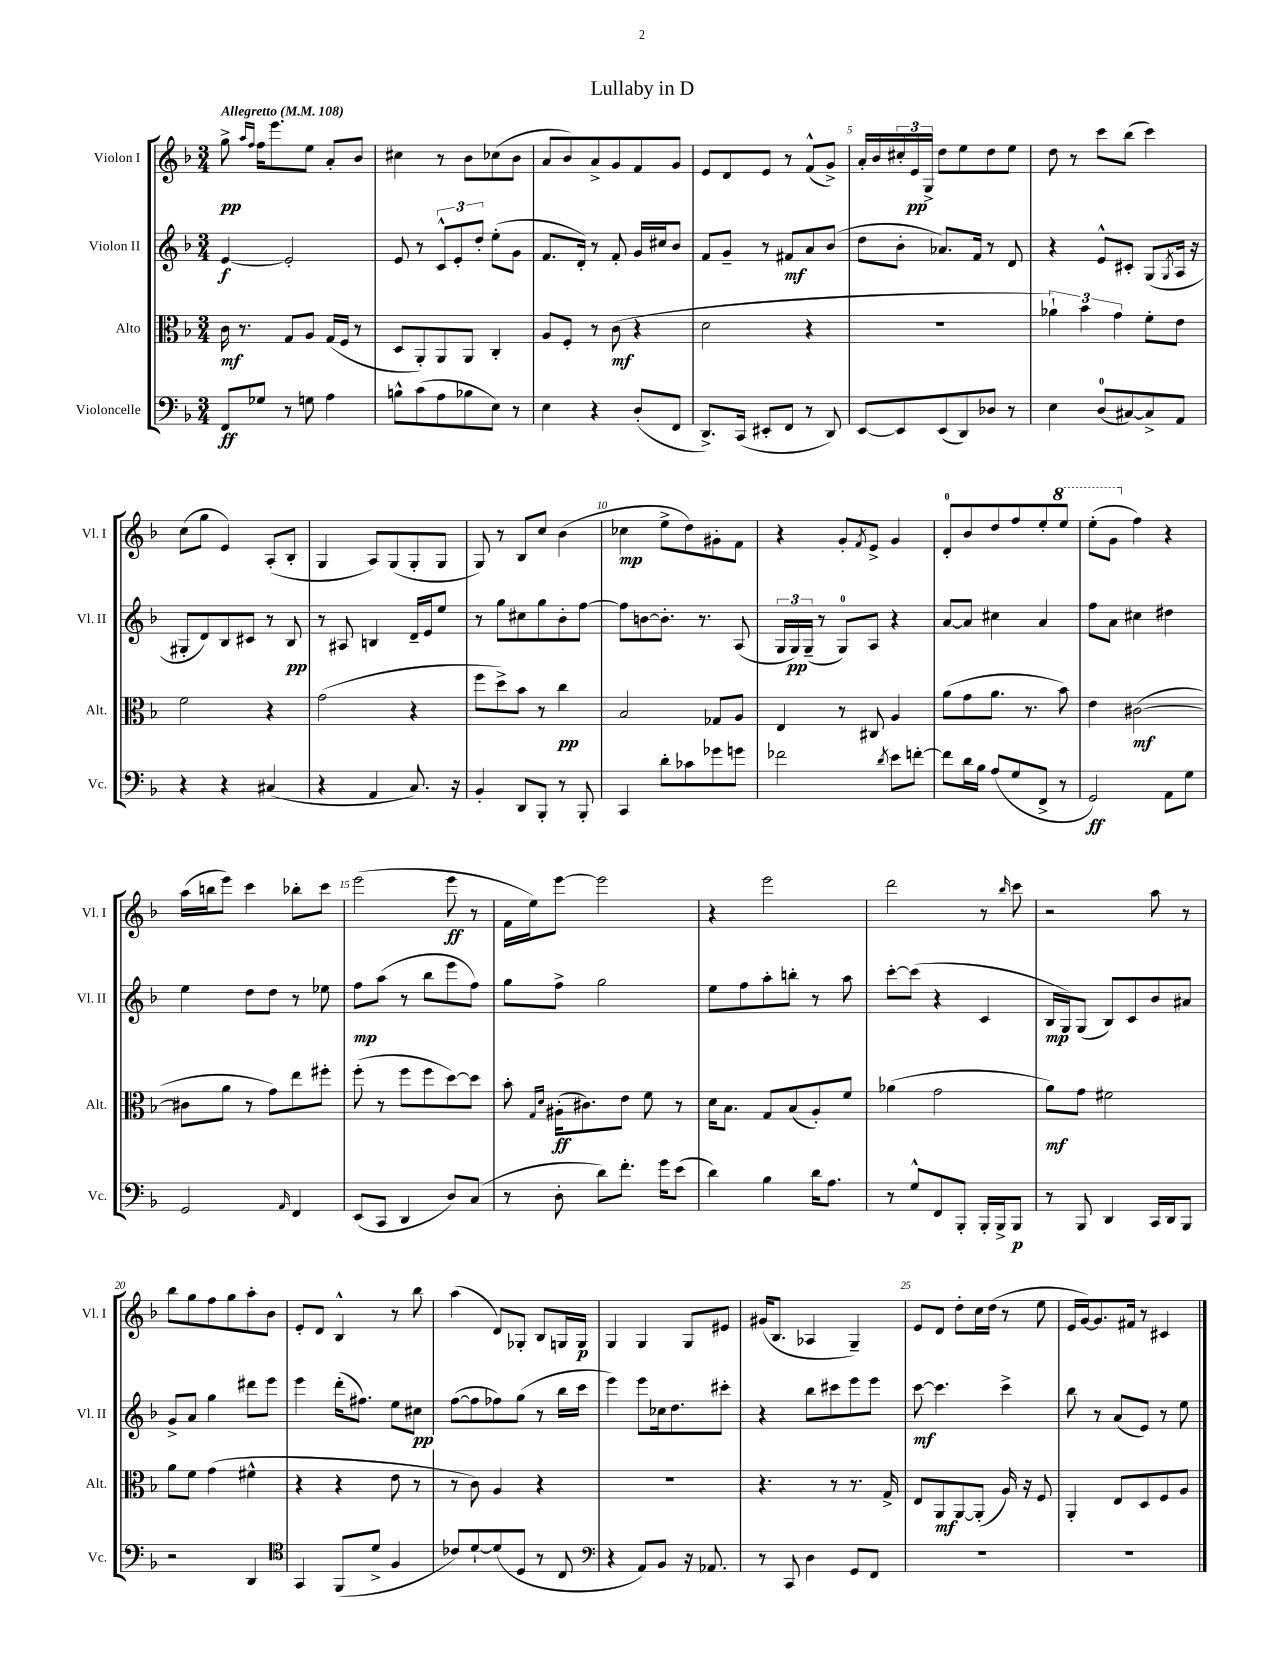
\header { title = "Lullaby in D" }
<<
\new StaffGroup <<
\new Staff = "s0" \with { instrumentName = "Violon I" shortInstrumentName = "Vl. I" } {
    \clef treble \key f \major \numericTimeSignature \time 3/4 \tempo "Allegretto" 4 = 108
    g''8->\pp \grace { a''16 f''16 } f''16 e'''8. e''8 a'8-. bes'8 |
    cis''4 r8 bes'8 ces''8( bes'8 |
    a'8 bes'8) a'8-> g'8 f'8 g'8 |
    e'8 d'8 e'8 r8 f'8-^( g'8->) |
    a'16-. bes'16 \tuplet 3/2 { cis''16-. e'16\pp g16-> } d''8 e''8 d''8 e''8 |
    d''8 r8 c'''8 bes''8( c'''4) |
    c''8( g''8 e'4) a8-.( bes8-. |
    g4 a8) g8( g8-. g8 |
    g8) r8 bes8 c''8 bes'4( |
    ces''4\mp e''8-> d''8) gis'8-. f'8 |
    r4 g'8-. \acciaccatura { f'8 } e'8-> g'4 |
    d'8-0-. bes'8 d''8 f''8 e''8-. \ottava #1 e'''8 |
    e'''8-.( g''8 \ottava #0 f''4) r4 |
    a''16( b''16 e'''8) c'''4 bes''8-. c'''8 |
    e'''2( e'''8\ff r8 |
    f'16 e''16) e'''8~ e'''2 |
    r4 e'''2 |
    d'''2 r8 \grace { bes''16 } c'''8 |
    r2 a''8 r8 |
    bes''8 g''8 f''8 g''8 a''8-. bes'8 |
    e'8-. d'8 bes4-^ r8 bes''8 |
    a''4( d'8) ges8-. bes8 g16 g16\p |
    g4 g4 g8 eis'8 |
    gis'16( bes8. aes4 g4--) |
    e'8 d'8 d''8-. c''16 d''16( r8 e''8 |
    e'16 g'16~) g'8. fis'16 r8 cis'4 \bar "|." |
}
\new Staff = "s1" \with { instrumentName = "Violon II" shortInstrumentName = "Vl. II" } {
    \clef treble \key f \major \numericTimeSignature \time 3/4
    e'4~\f e'2-. |
    e'8 r8 \tuplet 3/2 { c'8-^ e'8-. d''8-. } e''8-.( g'8 |
    f'8. d'16-.) r8 f'8-. g'16 cis''16 bes'8 |
    f'8 g'8-- r8 fis'8\mf a'8 bes'8( |
    d''8 bes'8-. aes'8.) f'16 r8 d'8 |
    r4 e'8-^ cis'8-. g8( \acciaccatura { g8 } a16 r16 |
    gis8-. d'8) bes8 cis'8 r8 bes8\pp |
    r8 ais8 b4 d'16-- e'16 e''8 |
    r8 g''8 cis''8 g''8 bes'8-. f''8~ |
    f''8 b'8~ b'8.-. r8. a8( |
    \tuplet 3/2 { g16 g16\pp) g16--( } r8 g8-0) a8 r4 |
    a'8~ a'8 cis''4 a'4 |
    f''8 a'8 cis''4 dis''4 |
    e''4 d''8 d''8 r8 ees''8 |
    f''8\mp a''8( r8 bes''8 e'''8 f''8) |
    g''8 f''8-> g''2 |
    e''8 f''8 a''8-. b''8-. r8 a''8 |
    c'''8~-. c'''8( r4 c'4 |
    bes16\mp g16) g8( bes8) c'8 bes'8 ais'8 |
    g'8-> a'8 g''4 dis'''8 e'''8 |
    e'''4 d'''16-.( fis''8.) e''8 cis''8\pp |
    f''8~( f''8 fes''8) g''8( r8 bes''16 c'''16 |
    e'''4) e'''8 ces''16 d''8. cis'''8-. |
    r4 bes''8 cis'''8 e'''8 e'''8 |
    c'''8~\mf c'''4. c'''4-> |
    bes''8 r8 a'8( e'8) r8 e''8 \bar "|." |
}
\new Staff = "s2" \with { instrumentName = "Alto" shortInstrumentName = "Alt." } {
    \clef alto \key f \major \numericTimeSignature \time 3/4
    c'16\mf r8. g8 a8 g16( f16 r8 |
    d8 a,8-.) a,8 a,8 c4-. |
    a8 f8-. r8 c'8\mf( r4 |
    d'2 r4 |
    R2. |
    \tuplet 3/2 { aes'4-!) bes'4 g'4 } f'8-. e'8 |
    f'2 r4 |
    g'2( r4 |
    f''8 d''8->) bes'8 r8 c''4\pp |
    bes2 ges8 a8 |
    e4 r8 cis8 a4 |
    a'8( g'8 a'8. r8. bes'8) |
    e'4 cis'2~\mf( |
    cis'8 a'8 r8 g'8) e''8 fis''8-. |
    f''8-.( r8 f''8 f''8 d''8~) d''8 |
    bes'8-. \grace { g16 d'16 } ais16-.\ff( cis'8.) e'8 f'8 r8 |
    d'16 bes8. g8 bes8( a8-.) f'8 |
    aes'4( g'2 |
    a'8\mf) g'8 fis'2 |
    a'8 f'8 g'4( fis'4-^ |
    r4 r4 e'8 r8 |
    r8 c'8) a4 r4 |
    R2. |
    r4. r8 r8. g16-> |
    e8 a,8\mf a,8~ a,8-.( a16) r16 f8 |
    a,4-. e8 d8 f8 a8 \bar "|." |
}
\new Staff = "s3" \with { instrumentName = "Violoncelle" shortInstrumentName = "Vc." } {
    \clef bass \key f \major \numericTimeSignature \time 3/4
    f,8\ff ges8 r8 g8 a4 |
    b8-^ c'8( a8 bes8 e8) r8 |
    e4 r4 d8-.( f,8 |
    d,8.->) c,16( eis,8-. f,8 r8 d,8) |
    e,8~ e,8 e,8( d,8) des8 r8 |
    e4 d8-0( cis8~) cis8-> a,8 |
    r4 r4 cis4( |
    r4 a,4 c8.) r16 |
    bes,4-. d,8 bes,,8-. r8 bes,,8-. |
    c,4 d'8-. ces'8 ges'8 g'8 |
    fes'2 \acciaccatura { d'8 } e'8 f'8~-. |
    f'8 d'16 bes16 a8( g8 f,8-> r8 |
    g,2\ff) a,8 g8 |
    g,2 \grace { a,16 } f,4 |
    e,8( c,8 d,4 d8) c8( |
    r8 d8-. d'8) f'8.-. g'16 e'8( |
    d'4) bes4 d'16 a8. |
    r8 g8-^ f,8 bes,,8-. bes,,16-. bes,,16-> bes,,8\p |
    r8 bes,,8 d,4 c,16 d,16 bes,,8 |
    r2 d,4 |
    \clef tenor g,4 f,8( d'8-> f4 |
    ces'8) d'8~-! d'8( d8 r8 c8 |
    \clef bass r4 a,8) bes,8 r16 aes,8. |
    r8 c,8 d4 g,8 f,8 |
    R2. |
    R2. \bar "|." |
}
>>
>>
\layout { \context { \Score \override BarNumber.break-visibility = ##(#f #t #t) barNumberVisibility = #(every-nth-bar-number-visible 5) } }
